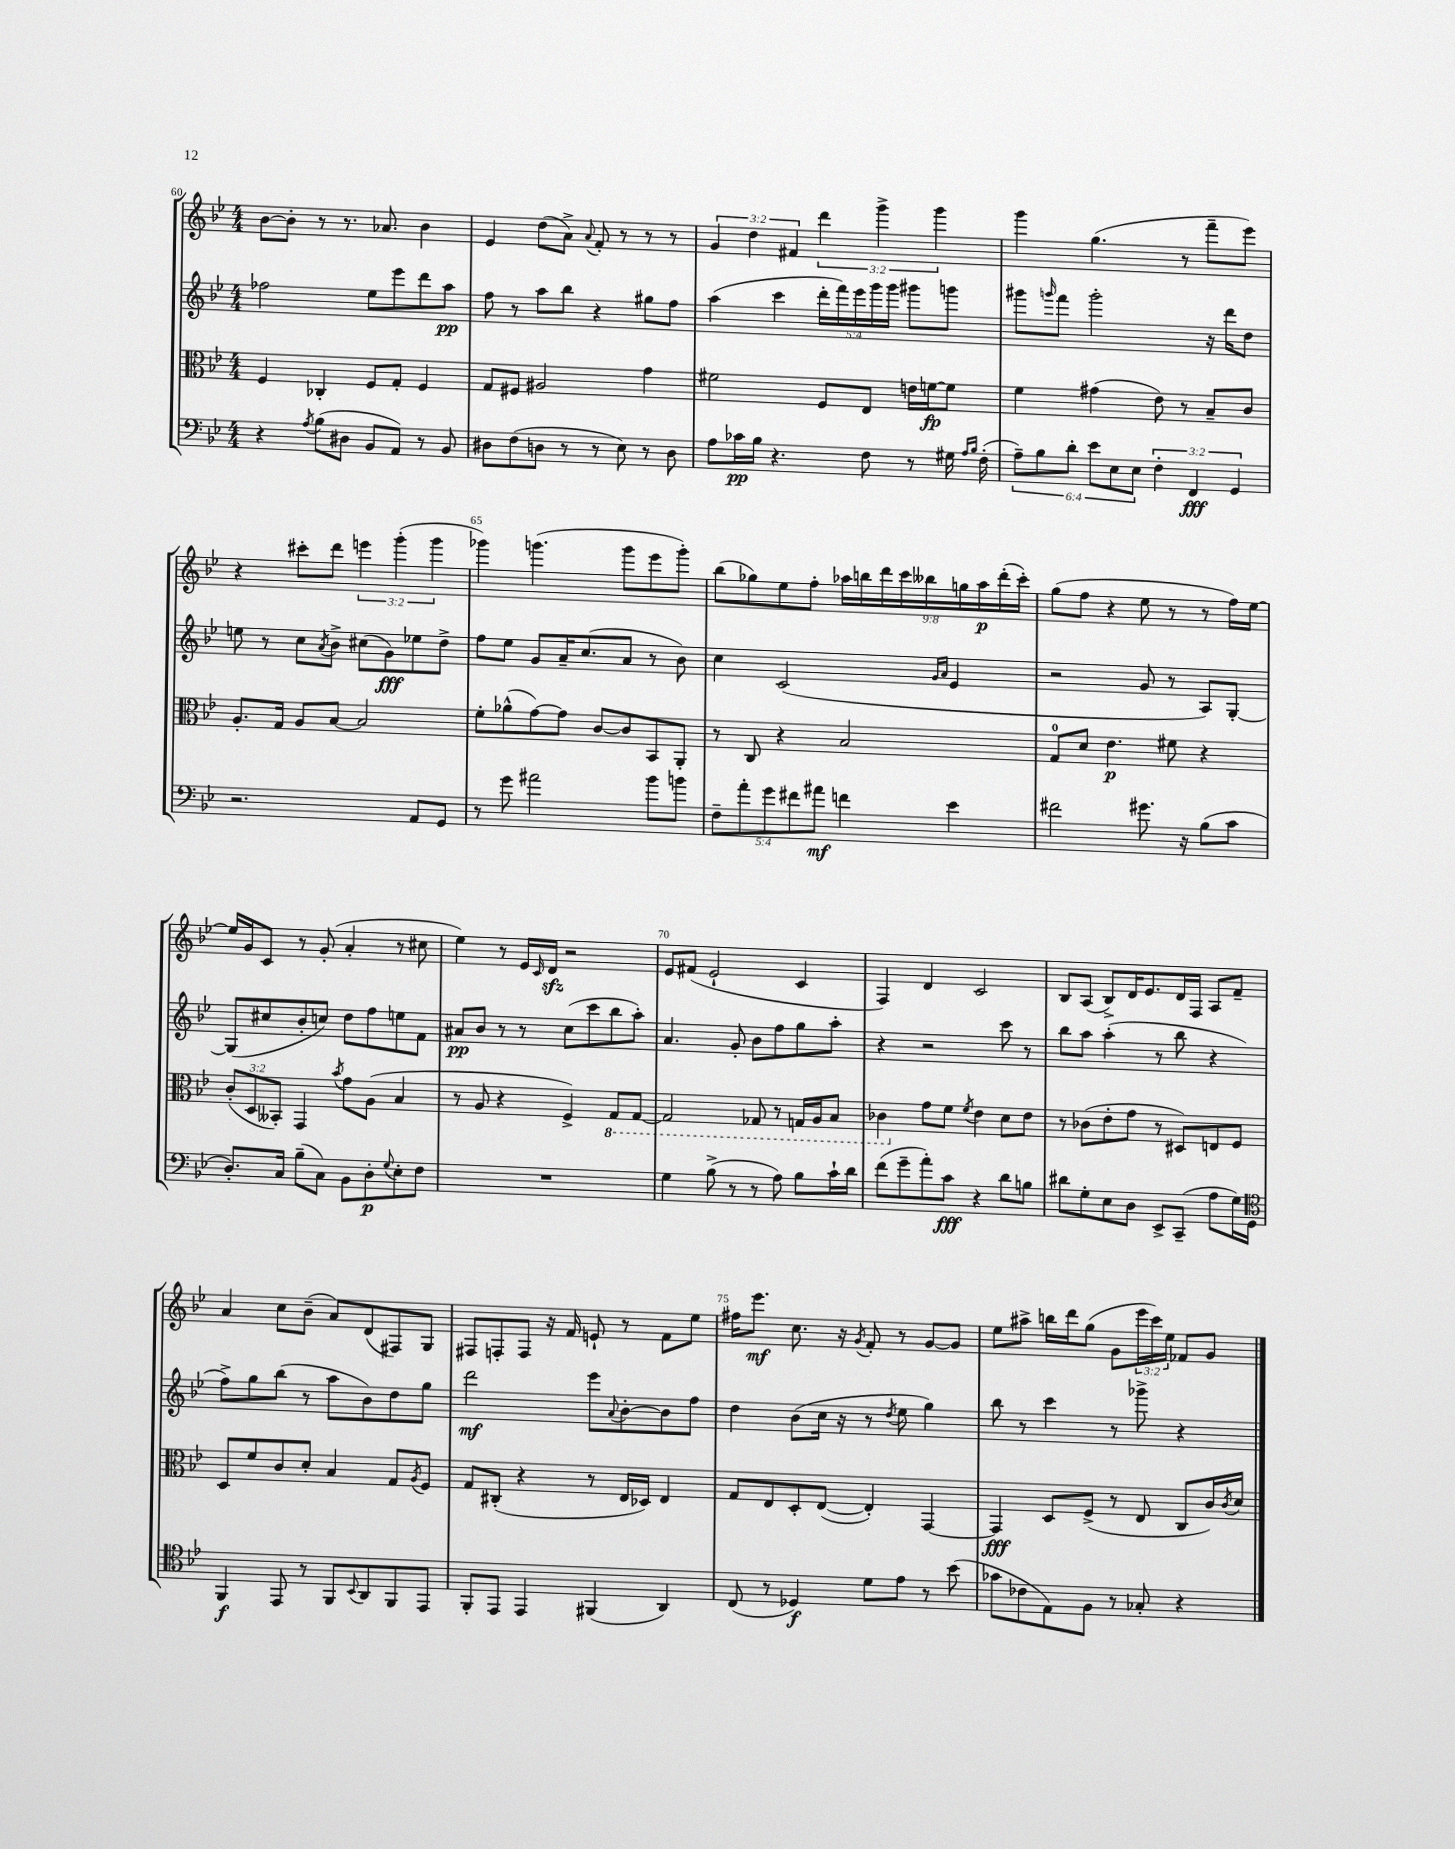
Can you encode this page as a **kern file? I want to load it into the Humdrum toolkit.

**kern	**kern	**kern	**kern
*staff4	*staff3	*staff2	*staff1
*clefF4	*clefC3	*clefG2	*clefG2
*k[b-e-]	*k[b-e-]	*k[b-e-]	*k[b-e-]
*M4/4	*M4/4	*M4/4	*M4/4
4r	4F	2ff-	[8b-
.	.	.	8b-']
8qA	.	.	.
(8B-	4C-'	.	8r
8D#	.	.	8.r
8BB-	8F	8ee-	.
.	.	.	8.a-
8AA)	8G'	8eee-	.
8r	4F	8ddd	4b-
8BB-	.	8aa	.
=	=	=	=
8D#	8G	8ff	4e-
(8F	8F#	8r	.
8D	2A#	8aa	(8dd
8r	.	8bb-	8a^)
.	.	.	8qqa
8r	.	4r	8f'
8E-)	.	.	8r
8r	4g	8gg#	8r
8D	.	8ff	8r
=	=	=	=
8A	2f#	(4aa	6g
16c-	.	.	.
.	.	.	6dd
16B-	.	.	.
4.r	.	4ccc	.
.	.	.	6f#
.	8F	20ddd'	6ddd
.	.	20fff)	.
.	.	20eee-	.
8F	8E-	.	.
.	.	20ggg	.
.	.	.	6ggg^
.	.	20ggg	.
8r	16e	8ggg#	.
.	[16f	.	.
.	.	.	6ggg
16G#	8f]	8ggg	.
16qqA	.	.	.
16qqB-	.	.	.
(16F'	.	.	.
=	=	=	=
12A~)	4f	8ggg#	4ggg
12B-	.	.	.
.	.	16qqggg	.
.	.	8fff	.
12d'	.	.	.
12e-	(4g#	2ggg'	(4.gg
12E-	.	.	.
12E-	.	.	.
6F'	8e-)	.	.
.	8r	.	8r
6FF	.	.	.
.	8B-~	16r	8fff~
.	.	16ddd	.
6GG	.	.	.
.	8c	8dd	8eee-)
=	=	=	=
2.r	8.A'	8ee	4r
.	.	8r	.
.	16G	.	.
.	8A	8cc	8ccc#'
.	.	8qa	.
.	[8B-	8b-^	8ddd
.	2B-]	(8cc#	6eee
.	.	8g)	.
.	.	.	(6ggg'
8AA	.	8ee-	.
.	.	.	6ggg
8GG	.	8dd^	.
=	=	=	=
8r	8f'	8ff	4ggg-)
8g	(8a-^^	8ee-	.
2a#	[8g)	8g	(4.ggg
.	8g]	16a~	.
.	.	(8.cc	.
.	[8c	.	.
.	8c]	8a	8ggg
8b-	8BB-	8r	8eee-
8b	8AA'	8b-)	8ggg')
=	=	=	=
10F~	8r	4cc	(8bb-
10a'	.	.	.
.	8C	.	8gg-)
10g	.	.	.
.	4r	(2c	8ee-
10f#	.	.	.
.	.	.	8ff'
10a#	.	.	.
4f	2B-	.	18aa-
.	.	.	18bb
.	.	.	18ddd
.	.	.	18ccc
.	.	.	18bb--
.	.	16qqg	.
.	.	16qqa	.
4e-	.	4e-	.
.	.	.	18gg
.	.	.	18aa-
.	.	.	(18ddd'
.	.	.	18ccc')
=	=	=	=
2f#	8G	2r	(8gg
.	8d	.	8ff
.	4.e-	.	4r
8.g#	.	8g	8ee-
.	8f#	8r	8r
16r	.	.	.
(8B-	4r	8A)	8r
8c	.	[8G'	16ff)
.	.	.	[16ee-
=	=	=	=
8.D')	(12c'	(8G]	16ee-]
.	.	.	16g
.	12D	.	.
.	.	8cc#	8c
.	12BB--')	.	.
16C	.	.	.
(8B-~	4GG	8b-'	8r
8C)	.	8cc)	(8g'
.	8qb-	.	.
8BB-	8g	8dd	4a'
8D'	(8A	8ff	.
8qqG	.	.	.
8E-'	4B-	8ee	8r
8F	.	8f	8cc#
=	=	=	=
1r	8r	8a#	4ee-)
.	8A	8b-	.
.	4r	8r	8r
.	.	8r	16e-
.	.	.	16qqc
.	.	.	16d
.	4F^)	(8cc	2r
.	.	8ccc	.
.	8GG	8bb-	.
.	[8GG	8aa')	.
=	=	=	=
4G	2GG]	4.a	8e-
.	.	.	(8f#
(8B-^	.	.	2e-`
8r	.	8g'	.
8r	8GG-	8b-	.
8A)	8r	8ff	.
8B-	16GG	8gg	4c
.	16AA	.	.
16c`	8BB-	8aa'	.
16d	.	.	.
=	=	=	=
(8f	4C-	4r	4F)
8g~	.	.	.
8a')	8g	2r	4d
8c	8f	.	.
.	8qf	.	.
4r	4e-	.	2c
8d	8d	8ccc	.
8B	8e-	8r	.
=	=	=	=
8d#	8r	8bb-	8B-
8G'	(8c-	8aa	(8A
8E-	8e-'	(4aa'	8B-^)
8D	8g	.	16d
.	.	.	8.e-
8EE-^	8r	8r	.
(8CC~	8D#)	8bb-	16d
.	.	.	16F
8A	8E	4r	8A
16G)	8F	.	8f~
16GG	.	.	.
=	=	=	=
*clefC4	*	*	*
4FF	8D	8ff^)	4a
.	8f	8gg	.
8EE-	8c	(8bb-	8cc
8r	8d'	8r	(8b-~
8FF	4B-	8aa	8a)
8qqBB-	.	.	.
8AA	.	8b-)	(8d
8FF	8G	8dd	8F#)
.	8qA	.	.
8EE-	8F	8gg	8G
=	=	=	=
8FF'	8G	2ddd	8F#
8EE-	(8C#'	.	8F'
4EE-	4r	.	8F
.	.	.	16r
.	.	.	16f
(4FF#	8r	8eee-	8e`
.	.	8qqa	.
.	16E-	[8b-'	8r
.	16D-)	.	.
4AA)	4E-	8b-]	8f
.	.	8ff	8ee-
=	=	=	=
(8C	8G	4dd	16ff#
.	.	.	8.eee-
8r	8E-	.	.
4D-)	8D'	(8b-	8.cc
.	([8E-	16cc	.
.	.	16r	16r
.	.	.	8qg
8d	4E-'])	8r	8f'
.	.	8qdd	.
8e-	.	8ee-	8r
8r	[4GG	4gg)	[8g
(8b-	.	.	8g]
=	=	=	=
8g-	4GG]	8bb-	8ee-
8c-	.	8r	8aa#^
8E-)	8D	4ccc	16bb
.	.	.	16ddd
8F	(8F^	.	(8gg
8r	8r	8r	8g
8G-'	8E-	8ggg-^	24eee-
.	.	.	24ccc)
.	.	.	24ee-
4r	8C	4r	8f-
.	16c)	.	8g
.	8qc	.	.
.	16d	.	.
==	==	==	==
*-	*-	*-	*-
